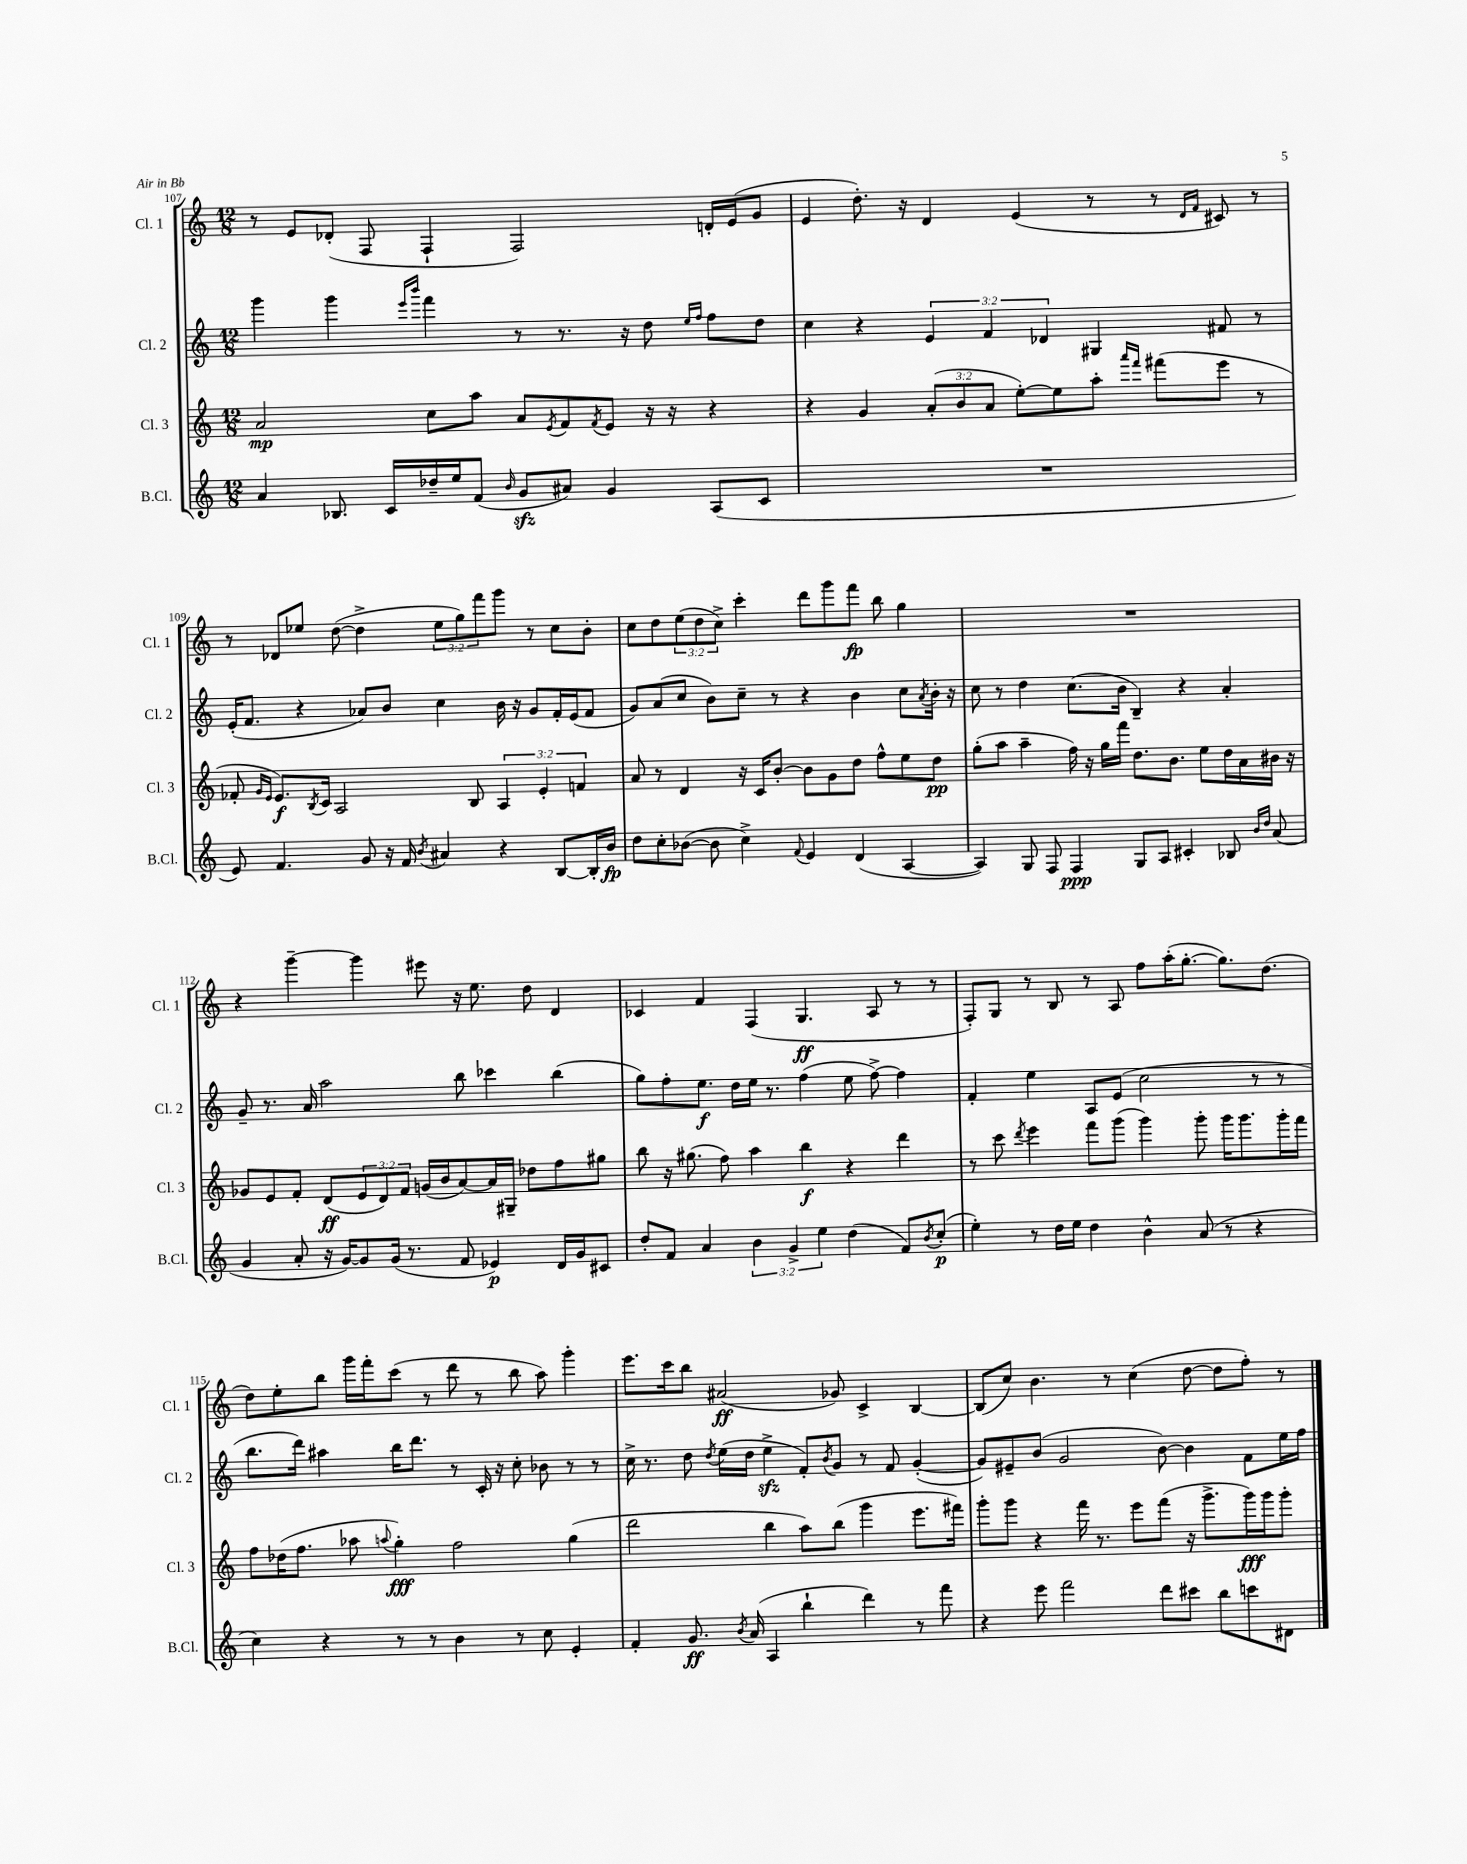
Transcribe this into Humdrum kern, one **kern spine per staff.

**kern	**dynam	**kern	**dynam	**kern	**dynam	**kern	**dynam
*part4	*part4	*part3	*part3	*part2	*part2	*part1	*part1
*staff4	*staff4	*staff3	*staff3	*staff2	*staff2	*staff1	*staff1
*I"B.Cl.	*	*I"Cl. 3	*	*I"Cl. 2	*	*I"Cl. 1	*
*I'B.Cl.	*	*I'Cl. 3	*	*I'Cl. 2	*	*I'Cl. 1	*
*clefG2	*	*clefG2	*	*clefG2	*	*clefG2	*
*k[]	*	*k[]	*	*k[]	*	*k[]	*
*M12/8	*	*M12/8	*	*M12/8	*	*M12/8	*
=107	=107	=107	=107	=107	=107	=107	=107
4a/	.	2a/	mp	4ggg\	.	8r	.
.	.	.	.	.	.	8e/L	.
8.B-X/	.	.	.	4ggg\	.	(8d-X'/J	.
.	.	.	.	.	.	8F/	.
16c/LL	.	.	.	.	.	.	.
.	.	.	.	16qqeee/LL	.	.	.
.	.	.	.	16qqbbb/JJ	.	.	.
16dd-X~/	.	8cc\L	.	4fff\	.	4F`/	.
16ee/J	.	.	.	.	.	.	.
(8f/J	.	8aa\J	.	.	.	.	.
16qqb/	.	.	.	.	.	.	.
8gzz/L	.	8a/L	.	8r	.	2F/)	.
.	.	8qe/	.	.	.	.	.
8a#X/J)	.	8f/	.	8.r	.	.	.
.	.	8qf/	.	.	.	.	.
4g/	.	8e/J	.	.	.	.	.
.	.	.	.	16r	.	.	.
.	.	16r	.	8dd\	.	.	.
.	.	16r	.	.	.	.	.
.	.	.	.	16qqee/LL	.	.	.
.	.	.	.	16qqff/JJ	.	.	.
(8A/L	.	4r	.	8ff\L	.	16dn'/LL	.
.	.	.	.	.	.	(16e/J	.
8c/J	.	.	.	8dd\J	.	8g/J	.
=108	=108	=108	=108	=108	=108	=108	=108
1.r	.	4r	.	4cc\	.	4e/	.
.	.	4g/	.	4r	.	8.dd'\)	.
.	.	.	.	.	.	16r	.
.	.	(12a'/L	.	6e/	.	4d/	.
.	.	12b/	.	.	.	.	.
.	.	12a/J	.	6f/	.	.	.
.	.	[8ee'\L)	.	.	.	(4e/	.
.	.	.	.	6d-X/	.	.	.
.	.	8ee\]	.	.	.	.	.
.	.	8aa'\J	.	4G#X/	.	8r	.
.	.	16qqaaa/LL	.	.	.	.	.
.	.	16qqfff/JJ	.	.	.	.	.
.	.	(8fff#X\L	.	.	.	8r	.
.	.	.	.	.	.	16qqd/LL	.
.	.	.	.	.	.	16qqf/JJ	.
.	.	8eee\J	.	8f#X/	.	8c#X/)	.
.	.	8r	.	8r	.	8r	.
!!LO:LB:g=z
=109	=109	=109	=109	=109	=109	=109	=109
8e/)	.	8f-X'/	.	(16e'/KL	.	8r	.
.	.	.	.	8.f/J	.	.	.
.	.	16qqg/LL	.	.	.	.	.
.	.	16qqe/JJ	.	.	.	.	.
4.f/	.	8.e/L)	f	.	.	8d-X/L	.
.	.	.	.	4r	.	8ee-X/J	.
.	.	8qB/	.	.	.	.	.
.	.	16c/Jk	.	.	.	.	.
.	.	2A/	.	.	.	([8dd\	.
8g/	.	.	.	8a-X/L)	.	4dd^\]	.
16r	.	.	.	8b/J	.	.	.
16f/	.	.	.	.	.	.	.
8qb/	.	.	.	.	.	.	.
4a#X/	.	.	.	4cc\	.	12ee-\L	.
.	.	.	.	.	.	12gg\)	.
.	.	8B/	.	.	.	.	.
.	.	.	.	.	.	12fff\	.
4r	.	6A/	.	16b\	.	8ggg\J	.
.	.	.	.	16r	.	.	.
.	.	.	.	8g/L	.	8r	.
.	.	6e'/	.	.	.	.	.
[8B/L	.	.	.	16f'/L	.	8cc\L	.
.	.	.	.	(16e/J	.	.	.
.	.	6fn/	.	.	.	.	.
16B'/L]	.	.	.	8f/J	.	8b'\J	.
16b/JJ	fp	.	.	.	.	.	.
=110	=110	=110	=110	=110	=110	=110	=110
8dd\L	.	8a/	.	8g/L)	.	8cc\L	.
8cc'\	.	8r	.	(8a/	.	8dd\	.
([8b-X\J	.	4d/	.	8cc/J	.	(12ee\	.
.	.	.	.	.	.	12dd\	.
8b-\]	.	.	.	8b\L)	.	.	.
.	.	.	.	.	.	12cc^\J)	.
4cc^\)	.	16r	.	8cc~\J	.	4ccc'\	.
.	.	16c/KL	.	.	.	.	.
.	.	[8b'/J	.	8r	.	.	.
8qqf/	.	.	.	.	.	.	.
4e/	.	8b\L]	.	4r	.	8ddd\L	.
.	.	8g\	.	.	.	8ggg\	.
(4d/	.	8dd\J	.	4b\	.	8fff\J	fp
.	.	8ff^^\L	.	.	.	8bb\	.
[4A/	.	8ee\	.	8cc\L	.	4gg\	.
.	.	.	.	8qa/	.	.	.
.	.	8dd\J	pp	16b'\Jk	.	.	.
.	.	.	.	16r	.	.	.
=111	=111	=111	=111	=111	=111	=111	=111
4A/])	.	(8gg'\L	.	8cc\	.	1.r	.
.	.	8aa\J	.	8r	.	.	.
8G/	.	4aa~\	.	4dd\	.	.	.
8F/	.	.	.	.	.	.	.
4F/	ppp	16ff\)	.	(8.cc\L	.	.	.
.	.	16r	.	.	.	.	.
.	.	16gg\LL	.	.	.	.	.
.	.	16fff\JJ	.	16b\Jk	.	.	.
8G/L	.	8.dd\L	.	4B~/)	.	.	.
8A/J	.	.	.	.	.	.	.
.	.	8.b\J	.	.	.	.	.
4c#X'/	.	.	.	4r	.	.	.
.	.	8ee\L	.	.	.	.	.
8B-X/	.	16dd\L	.	4a'/	.	.	.
.	.	16a\	.	.	.	.	.
16qqb/LL	.	.	.	.	.	.	.
16qqdd/JJ	.	.	.	.	.	.	.
(8a/	.	16b#X\JJ	.	.	.	.	.
.	.	16r	.	.	.	.	.
!!LO:LB:g=z
=112	=112	=112	=112	=112	=112	=112	=112
4g/	.	8g-X/L	.	8g~/	.	4r	.
.	.	8e/	.	8.r	.	.	.
8a'/	.	8f'/J	.	.	.	[4ggg~\	.
.	.	.	.	16a/	.	.	.
16r	.	(8d/L	ff	2aa\	.	.	.
[16g/KL)	.	.	.	.	.	.	.
8g/]	.	12e/	.	.	.	4ggg\]	.
.	.	12d/)	.	.	.	.	.
(16g/Jk	.	.	.	.	.	.	.
.	.	12f/J	.	.	.	.	.
8.r	.	.	.	.	.	.	.
.	.	(16gn/LL	.	.	.	8eee#X\	.
.	.	16b/J	.	.	.	.	.
8f/	.	[8a/)	.	8bb\	.	16r	.
.	.	.	.	.	.	8.ee\	.
4e-X/)	p	16a/L]	.	4ccc-X\	.	.	.
.	.	16G#X~/JJ	.	.	.	.	.
.	.	8dd-X\L	.	.	.	8dd\	.
16d/LL	.	8ff\	.	(4bb\	.	4d/	.
16g/J	.	.	.	.	.	.	.
8c#X/J	.	8gg#X\J	.	.	.	.	.
=113	=113	=113	=113	=113	=113	=113	=113
8dd'/L	.	8bb\	.	8gg\L)	.	4c-X/	.
8f/J	.	16r	.	8ff'\	.	.	.
.	.	(8.gg#X\	.	.	.	.	.
4a/	.	.	.	8.ee\J	f	4f/	.
.	.	8ff\)	.	.	.	.	.
.	.	.	.	16dd\LL	.	.	.
6b\	.	4aa\	.	16ee\JJ	.	(4F/	.
.	.	.	.	8.r	.	.	.
6g^/	.	.	.	.	.	.	.
.	.	4bb\	f	(4ff\	.	4.G/	ff
6ee\	.	.	.	.	.	.	.
(4dd\	.	4r	.	8ee\	.	.	.
.	.	.	.	[8ff^\)	.	8A/	.
8f/L)	.	4ddd\	.	4ff\]	.	8r	.
8qb/	.	.	.	.	.	.	.
(8cc'/J	p	.	.	.	.	8r	.
=114	=114	=114	=114	=114	=114	=114	=114
4ee'\)	.	8r	.	4f'/	.	8F'/L)	.
.	.	8ccc\	.	.	.	8G/J	.
.	.	8qddd/	.	.	.	.	.
8r	.	4eee\	.	4ee\	.	8r	.
16dd\LL	.	.	.	.	.	8B/	.
16ee\JJ	.	.	.	.	.	.	.
4dd\	.	8fff\L	.	8A/L	.	8r	.
.	.	(8ggg\J	.	(8e/J	.	8A/	.
4b^^\	.	4ggg\)	.	2cc\	.	8ff\L	.
.	.	.	.	.	.	(16aa'\K	.
.	.	.	.	.	.	[8.gg'\J	.
(8a/	.	8ggg'\	.	.	.	.	.
8r	.	16ggg\KL	.	.	.	8.gg\L])	.
.	.	8.ggg\	.	.	.	.	.
4r	.	.	.	8r	.	.	.
.	.	.	.	.	.	(8.dd\J	.
.	.	16ggg'\L	.	8r	.	.	.
.	.	16fff\JJ	.	.	.	.	.
!!LO:LB:g=z
=115	=115	=115	=115	=115	=115	=115	=115
4cc\)	.	8ff\L	.	8.bb\L	.	8dd\L)	.
.	.	(16dd-X\K	.	.	.	8ee'\	.
.	.	8.ff\J	.	16ddd\Jk)	.	.	.
4r	.	.	.	4aa#X\	.	8bb\J	.
.	.	8aa-X\	.	.	.	16ggg\LL	.
.	.	.	.	.	.	16fff'\J	.
.	.	8qqaan/	.	.	.	.	.
8r	.	4gg'\)	fff	16bb\KL	.	(8ccc\J	.
.	.	.	.	8.ddd\J	.	.	.
8r	.	.	.	.	.	8r	.
4b\	.	2ff\	.	8r	.	8ddd\	.
.	.	.	.	16c'/	.	8r	.
.	.	.	.	16r	.	.	.
8r	.	.	.	8cc'\	.	8bb\	.
8cc\	.	.	.	8b-X\	.	8aa\)	.
4e'/	.	(4gg\	.	8r	.	4ggg'\	.
.	.	.	.	8r	.	.	.
=116	=116	=116	=116	=116	=116	=116	=116
4f'/	.	2ddd\	.	16cc^\	.	8.eee\L	.
.	.	.	.	8.r	.	.	.
.	.	.	.	.	.	16ccc\k	.
8.g/	ff	.	.	8dd\	.	8bb\J	.
.	.	.	.	8qdd/	.	.	.
.	.	.	.	(16ee\LL	.	(2a#X/	ff
8qb/	.	.	.	.	.	.	.
(16a/	.	.	.	16dd\JJ	.	.	.
4A/	.	4bb\	.	4eezz^\	.	.	.
4bb`\	.	8aa\L)	.	8f'/L)	.	.	.
.	.	.	.	8qb/	.	.	.
.	.	(8bb\J	.	8g/J	.	8g-X/)	.
4ddd\)	.	4ggg\	.	8r	.	4c^/	.
.	.	.	.	8f/	.	.	.
8r	.	8.eee\L	.	([4g'/	.	[4B/	.
8fff\	.	.	.	.	.	.	.
.	.	16fff#X\Jk)	.	.	.	.	.
=117	=117	=117	=117	=117	=117	=117	=117
4r	.	8ggg'\L	.	8g/L])	.	(8B/L]	.
.	.	8ggg\J	.	8e#X~/	.	8cc/J)	.
8eee\	.	4r	.	(8b/J	.	4.b\	.
2fff\	.	.	.	2g/	.	.	.
.	.	16fff\	.	.	.	.	.
.	.	8.r	.	.	.	.	.
.	.	.	.	.	.	8r	.
.	.	8eee\L	.	.	.	(4cc\	.
8ddd\L	.	(8fff\J	.	[8b\)	.	.	.
8ccc#X\J	.	16r	.	4b\]	.	[8dd\	.
.	.	8.ggg^\L	.	.	.	.	.
8bb\L	.	.	.	.	.	8dd\L]	.
8cccn\	.	16ggg\L)	fff	8f\L	.	8ff'\J)	.
.	.	16ggg\J	.	.	.	.	.
8d#X\J	.	8ggg'\J	.	16ee\L	.	8r	.
.	.	.	.	16ff\JJ	.	.	.
==	==	==	==	==	==	==	==
*-	*-	*-	*-	*-	*-	*-	*-
